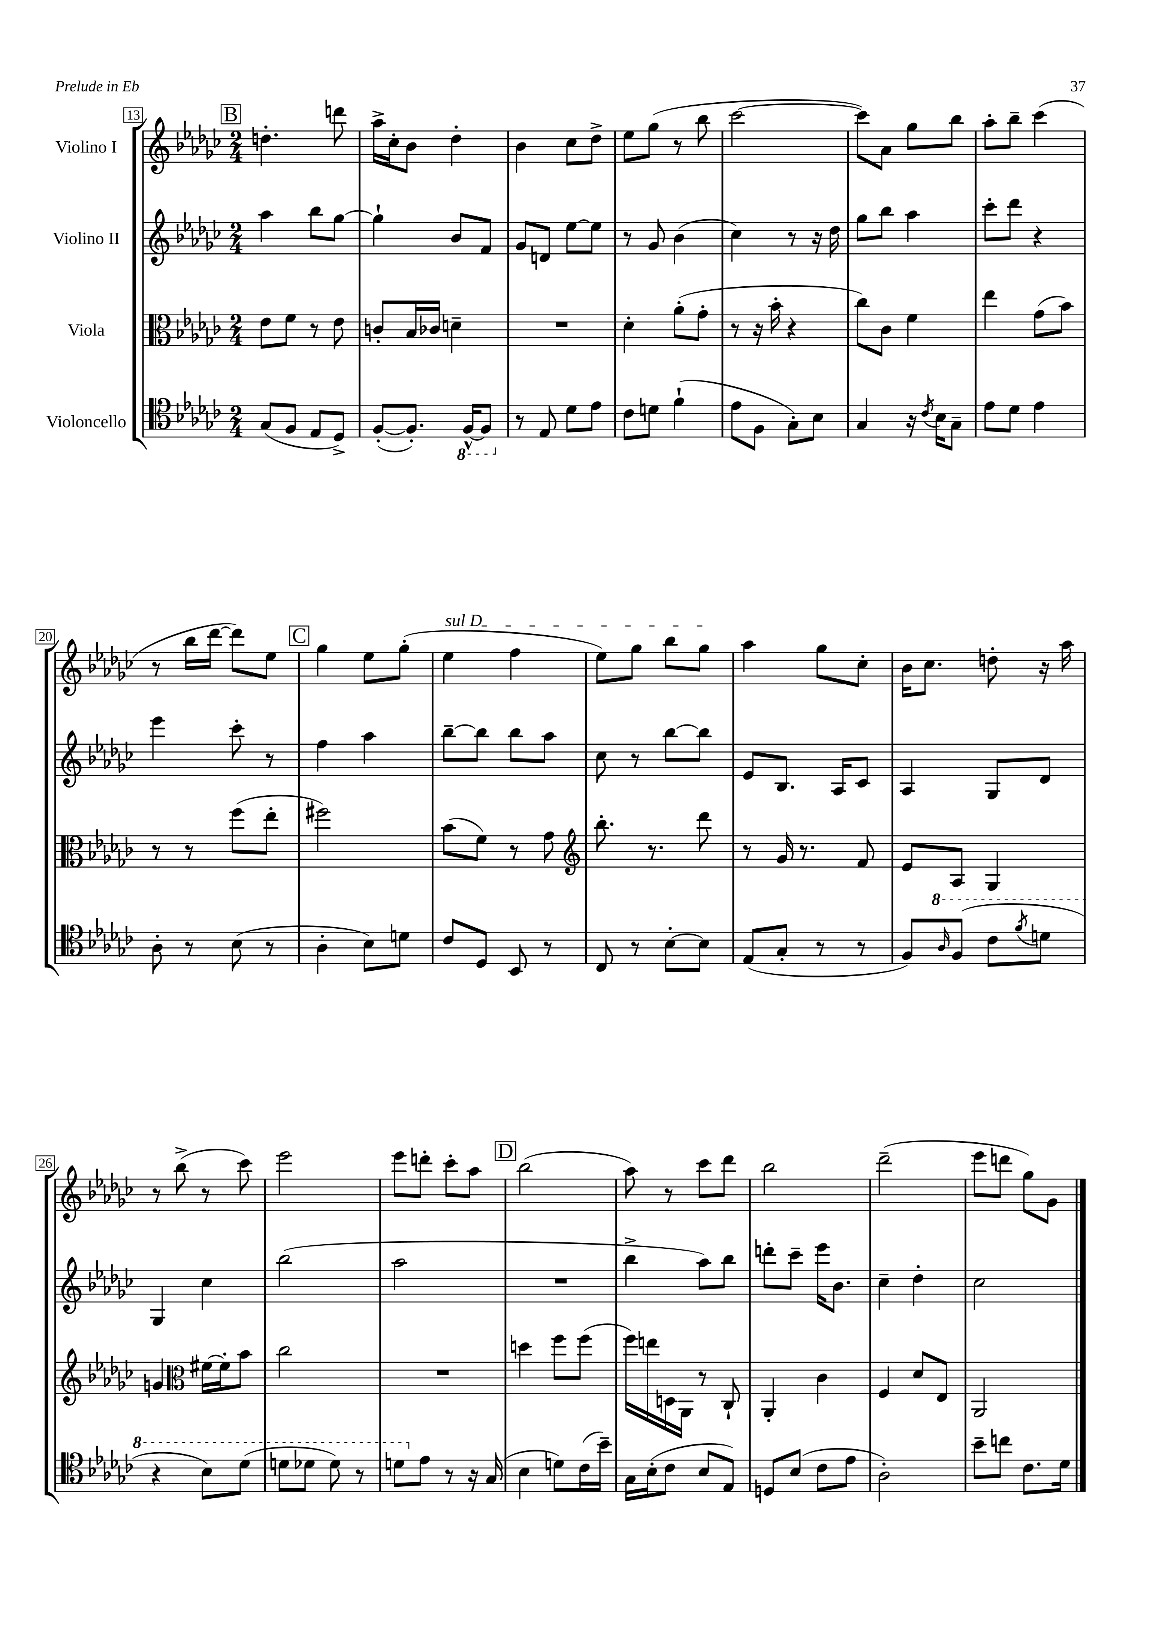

**kern	**kern	**kern	**kern
*staff4	*staff3	*staff2	*staff1
*clefC4	*clefC3	*clefG2	*clefG2
*k[b-e-a-d-g-c-]	*k[b-e-a-d-g-c-]	*k[b-e-a-d-g-c-]	*k[b-e-a-d-g-c-]
*M2/4	*M2/4	*M2/4	*M2/4
(8G-	8e-	4aa-	4.dd'
8F	8f	.	.
8E-	8r	8bb-	.
8D-^)	8e-	[8gg-	8ddd
=	=	=	=
([8F'	8c'	4gg-`]	16aa-^
.	.	.	16cc-'
8.F'])	16B-	.	8b-
.	16c-	.	.
.	4d~	8b-	4dd-'
[16FF^^	.	.	.
8FF]	.	8f	.
=	=	=	=
8r	2r	8g-	4b-
8E-	.	8d	.
8d-	.	[8ee-	8cc-
8e-	.	8ee-]	8dd-^
=	=	=	=
8c-	4d-'	8r	8ee-
8d	.	8g-	(8gg-
(4f`	(8a-'	(4b-	8r
.	8g-'	.	8bb-
=	=	=	=
8e-	8r	4cc-)	[2ccc-
8F	16r	.	.
.	16b-'	.	.
8G-')	4r	8r	.
8B-	.	16r	.
.	.	16dd-	.
=	=	=	=
4G-	8cc-)	8gg-	8ccc-])
.	8c-	8bb-	8a-
16r	4f	4aa-	8gg-
8qc-	.	.	.
16B-	.	.	.
8G-~	.	.	8bb-
=	=	=	=
8e-	4ee-	8ccc-'	8aa-'
8d-	.	8ddd-	8bb-~
4e-	(8g-	4r	(4ccc-
.	8b-)	.	.
=	=	=	=
8A-'	8r	4eee-	8r
8r	8r	.	16bb-
.	.	.	[16ddd-
(8B-	(8ff	8ccc-'	8ddd-])
8r	8ee-'	8r	8ee-
=	=	=	=
4A-'	2ff#)	4ff	4gg-
8B-)	.	4aa-	8ee-
8d	.	.	(8gg-'
=	=	=	=
8c-	(8b-	[8bb-~	4ee-
8D-	8f)	8bb-]	.
8BB-	8r	8bb-	4ff
8r	8g-	8aa-	.
=	=	=	=
*	*clefG2	*	*
8C-	8.bb-'	8cc-	8ee-)
8r	.	8r	8gg-
.	8.r	.	.
[8B-'	.	[8bb-	8bb-
8B-]	8ddd-	8bb-]	8gg-
=	=	=	=
(8E-	8r	8e-	4aa-
8G-'	16g-	8.B-	.
.	8.r	.	.
8r	.	.	8gg-
.	.	16A-	.
8r	8f	8c-	8cc-'
=	=	=	=
8F)	8e-	4A-	16b-
.	.	.	8.cc-
16qqa-	.	.	.
(8f	8A-	.	.
8cc-	4G-	8G-	8dd'
8qff	.	.	.
8dd	.	8d-	16r
.	.	.	16aa-
=	=	=	=
4r	4g	4G-	8r
.	.	.	(8bb-^
*	*clefC3	*	*
8b-)	[16f#	4cc-	8r
.	16f#']	.	.
(8dd-	8b-	.	8ccc-)
=	=	=	=
8dd	2cc-	(2bb-	2eee-
8dd-	.	.	.
8dd-)	.	.	.
8r	.	.	.
=	=	=	=
8dd	2r	2aa-	8eee-
8e-	.	.	8ddd'
8r	.	.	8ccc-'
16r	.	.	8aa-
(16G-	.	.	.
=	=	=	=
4B-	4dd	2r	(2bb-
8d)	8ff	.	.
(16c-	(8ff	.	.
16b-~)	.	.	.
=	=	=	=
16G-	16ff)	4bb-^	8aa-)
(16B-'	16ee	.	.
8c-	16D	.	8r
.	16AA-	.	.
8B-	8r	8aa-)	8ccc-
8E-)	8C-`	8bb-	8ddd-
=	=	=	=
8D	4AA-'	8ddd'	2bb-
(8B-	.	8ccc-~	.
8c-	4c-	16eee-	.
.	.	8.b-	.
8e-	.	.	.
=	=	=	=
2A-')	4F	4cc-~	(2ddd-~
.	8d-	4dd-'	.
.	8E-	.	.
=	=	=	=
8b-~	2AA-	2cc-	8eee-
8cc	.	.	8ddd
8.c-	.	.	8gg-)
.	.	.	8g-
16d-	.	.	.
==	==	==	==
*-	*-	*-	*-
